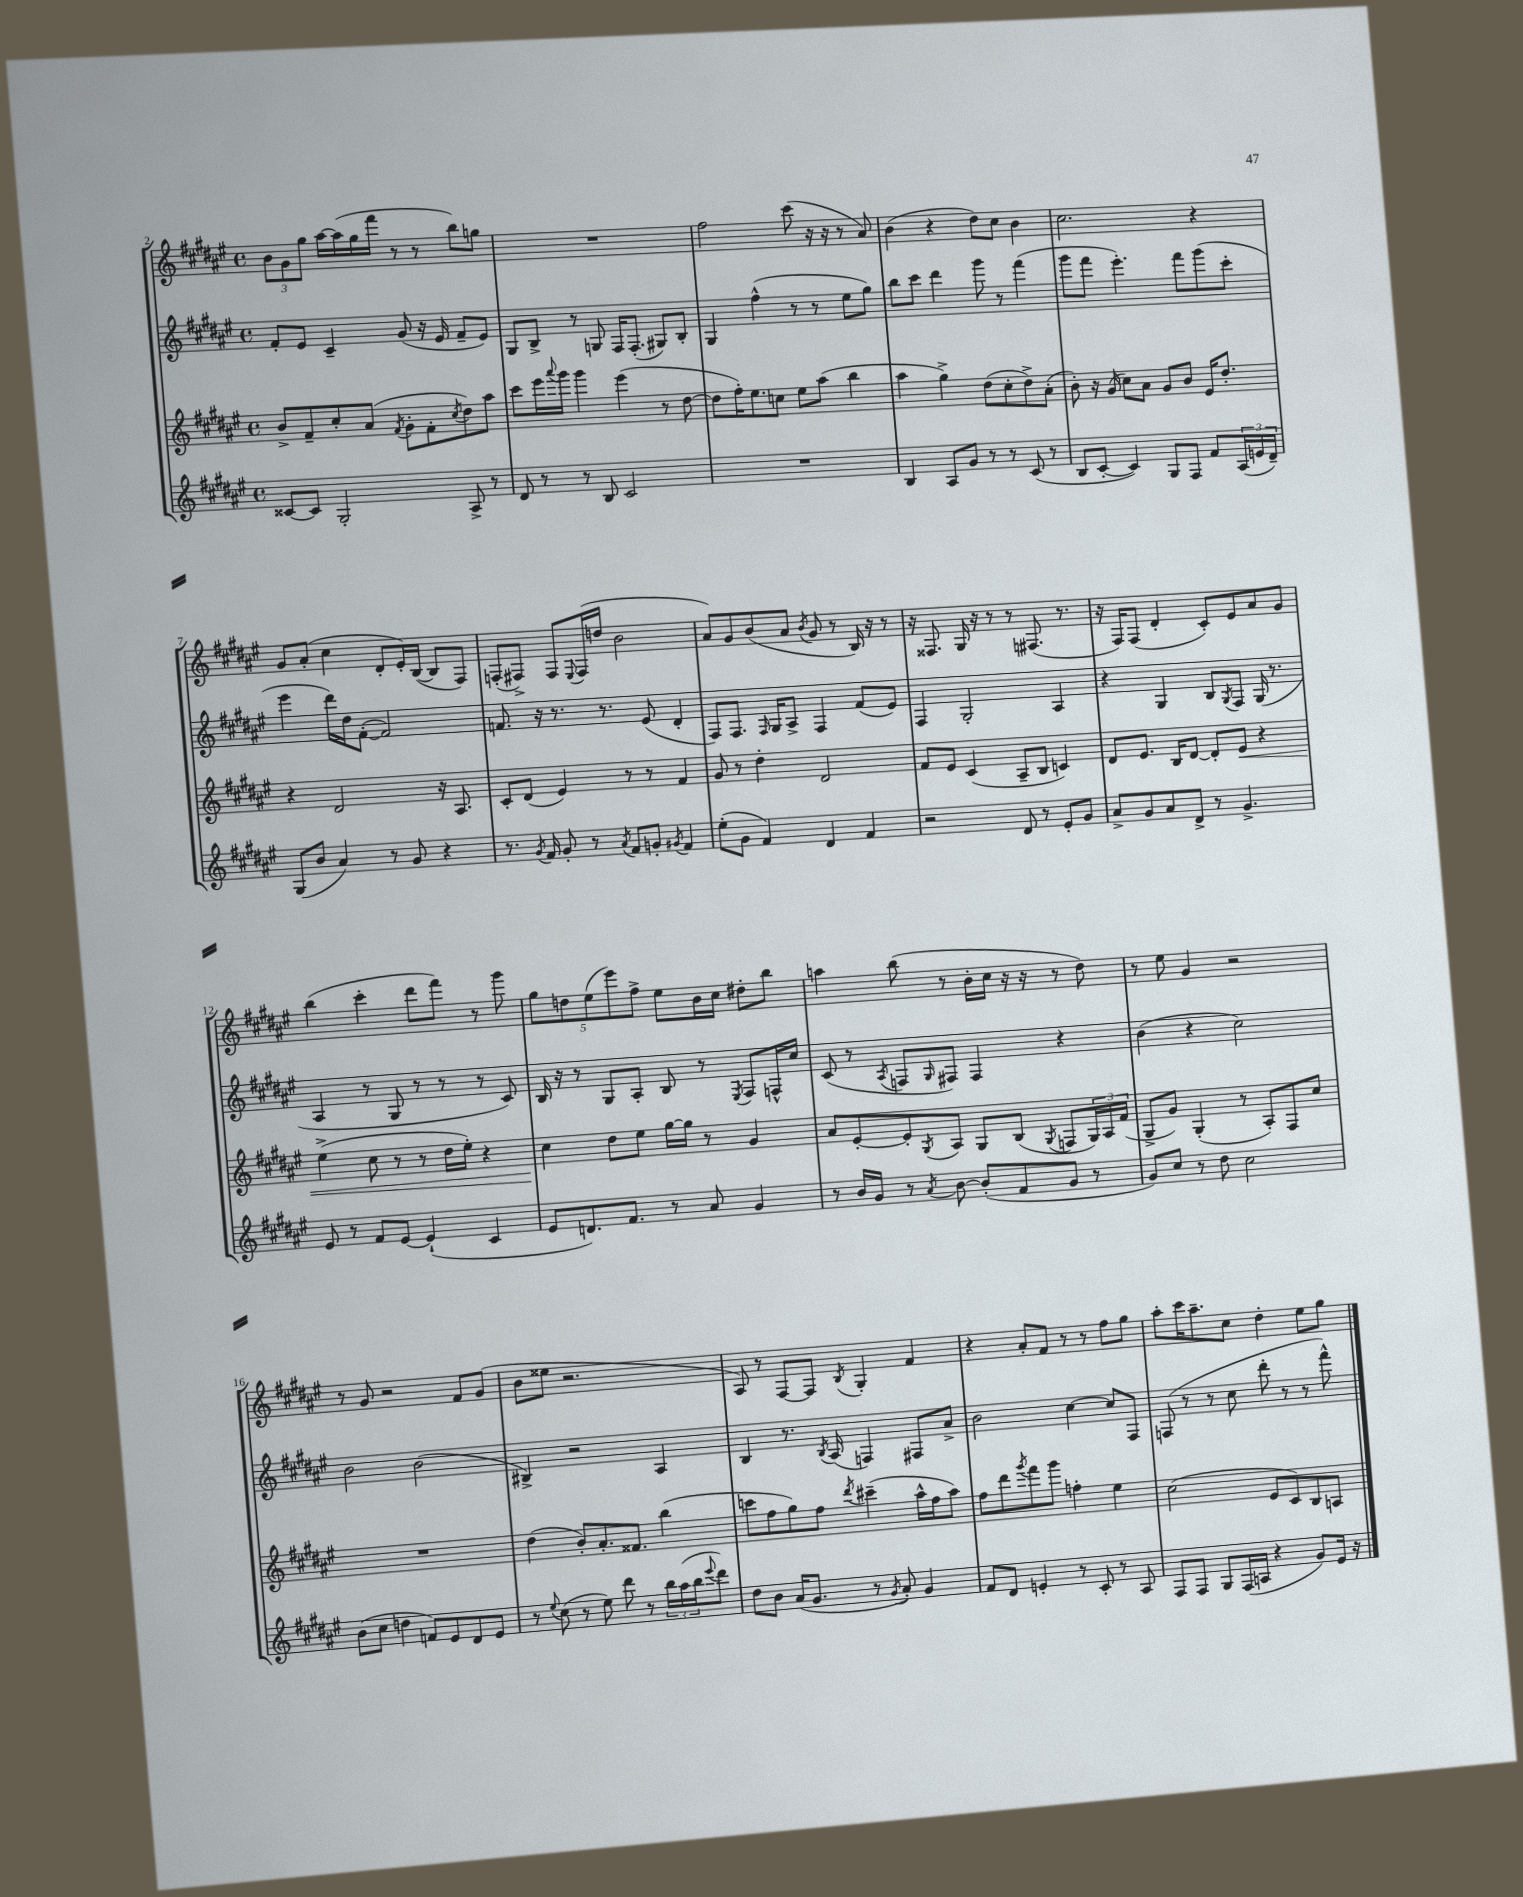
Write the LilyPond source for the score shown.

<<
\new StaffGroup <<
\new Staff = "s0" {
    \clef treble \key fis \major \defaultTimeSignature \time 4/4
    \tuplet 3/2 { b'8 gis'8 gis''8 } ais''16~ ais''16( gis''16 fis'''16 r8 r8 b''8) g''8 |
    R1 |
    fis''2 cis'''8( r16 r16 r8 ais'8) |
    b'4( r4 dis''8) cis''8 b'4 |
    cis''2. r4 |
    gis'8 ais'8-.( cis''4 dis'8-. eis'16-.) b16~( b8 fis8) |
    f8-.( fis8->) fis8 \appoggiatura { eis8 } fis16( d''16 b'2 |
    ais'8) gis'8 b'8( ais'8 \acciaccatura { b'8 } gis'8 r8 b16) r16 r8 |
    r16 fisis8. gis16 r16 r8 r8 fis8.( r8. |
    r16 fis16) fis8( dis'4-. cis'8-.) eis'8 ais'8 gis'8 |
    b''4( cis'''4-. dis'''8 fis'''8) r8 gis'''8 |
    \tuplet 5/4 { gis''8 d''8 eis''8( eis'''8) fis''8-> } eis''8 b'16 cis''16 dis''8-. b''8 |
    a''4 b''8( r8 b'16-. cis''16 r16 r16 r8 dis''8) |
    r8 eis''8 gis'4 r2 |
    r8 gis'8 r2 fis'8 gis'8( |
    b'8 eisis''8 r2. |
    ais8) r8 fis8~ fis8 \acciaccatura { b8 } gis4-. fis'4 |
    r4 ais'8-. fis'8 r8 r8 fis''8 gis''8 |
    ais''8-. cis'''16 ais''8.-- cis''8 dis''4-. eis''8 gis''8 \bar "|." |
}
\new Staff = "s1" {
    \clef treble \key fis \major \defaultTimeSignature \time 4/4
    fis'8-. eis'8 cis'4-- gis'8( r16 eis'16 fis'8-- eis'8) |
    gis8 b8-> r8 g8 fis16 fis8.-.( gis8) b8-. |
    gis4 fis''4-^( r8 r8 eis''8 gis''8) |
    b''8 cis'''8 dis'''4 gis'''8 r8 fis'''4( |
    gis'''8 fis'''8 eis'''4.-.) fis'''8 gis'''8( cis'''8-. |
    eis'''4 dis'''16) dis''16 fis'8~-.( fis'2) |
    f'8. r16 r8. r8. eis'8( dis'4-. |
    fis8) fis8. \grace { fis16 } gis16 ais8-> fis4 fis'8( eis'8) |
    fis4 gis2-. ais4 |
    r4 gis4 b8 \acciaccatura { gis8 } fis8 gis16( r8. |
    ais4 r8 gis8 r8 r8 r8 cis'8) |
    b16 r16 r8 gis8 ais8-. b8 r8 \acciaccatura { eis8 } fis8 f16-^ cis''16 |
    cis'8( r8 \acciaccatura { ais8 } f8 \grace { gis16 } fis8) fis4 r4 |
    b'4( r4 cis''2) |
    b'2 b'2( |
    bis4->) r2 ais4 |
    b4 r8. \acciaccatura { b8 } ais16( f4) fis8 ais'8-> |
    b'2 cis''4~ cis''8 fis8 |
    f8( r8 r8 cis''8 dis'''8-. r8 r8 fis'''8-^) \bar "|." |
}
\new Staff = "s2" {
    \clef treble \key fis \major \defaultTimeSignature \time 4/4
    b'8-> fis'8-- cis''8-. ais'8( \acciaccatura { fis'8 } gis'8-. fis'8-. \acciaccatura { cis''8 } dis''8) ais''8 |
    cis'''8 eis'''16 \appoggiatura { ais'''8 } gis'''16 gis'''4 eis'''4( r8 dis''8~ |
    dis''8 fis''16-.) eis''8. c''8 eis''8 ais''8( b''4 |
    ais''4 gis''4->) dis''8( cis''8-. dis''8->) ais'8-.( |
    b'8-.) r16 gis'16( cis''8) ais'8 gis'8 b'8 eis'16 dis''8.-. |
    r4 dis'2 r16 ais8. |
    cis'8-. dis'8( eis'4) r8 r8 fis'4 |
    gis'8 r8 dis''4-. dis'2 |
    fis'8 eis'8 cis'4( ais8-- b8 c'4) |
    dis'8 eis'8. b16 dis'8~ dis'8-. eis'8\< r4 |
    eis''4->( cis''8 r8 r8 dis''16 eis''16-.) r4 |
    cis''4\! dis''8 eis''8 gis''16~ gis''16 r8 gis'4 |
    ais'8 eis'8~-. eis'8-. \acciaccatura { gis8 } ais8 gis8 b8( \acciaccatura { gis8 } f8 \tuplet 3/2 { gis16) ais16 fis'16( } |
    gis8-> gis'8) gis4-.( r8 ais8-.) fis8 cis''8 |
    R1 |
    dis''4( b'8-.) ais'8.-. fisis'8. b''4( |
    c'''8 fis''8 gis''8) fis''8 \acciaccatura { dis'''8 } cis'''4--( ais''16-^ fis''16 ais''8) |
    fis''8 dis'''8 \acciaccatura { gis'''8 } fis'''8 gis'''8 f''4-. eis''4 |
    cis''2( eis'8 cis'8) b8 a8 \bar "|." |
}
\new Staff = "s3" {
    \clef treble \key fis \major \defaultTimeSignature \time 4/4
    cisis'8~ cisis'8 gis2-. ais8-> r8 |
    dis'8 r8 r8 b8 cis'2 |
    R1 |
    b4 ais8 gis'8 r8 r8 cis'8( r8 |
    b8 cis'8~-. cis'4) gis8 fis8 fis'8 \tuplet 3/2 { ais16( e'16 dis'16--) } |
    gis8( b'8 ais'4) r8 gis'8 r4 |
    r8. \acciaccatura { gis'8 } fis'16 gis'8-. r8 \acciaccatura { ais'8 } fis'8 g'8-. \acciaccatura { gis'8 } fis'4 |
    eis''8-.( gis'8 fis'4) dis'4 fis'4 |
    r2 dis'8 r8 eis'8-. gis'8 |
    ais'8-> gis'8 ais'8 dis'8-> r8 gis'4.-> |
    eis'8 r8 fis'8 eis'8~ eis'4-!( cis'4 |
    eis'8 d'8.) fis'8. r8 ais'8 gis'4 |
    r8 b'16 gis'16 r8 \acciaccatura { ais'8 } b'8~ b'8-.( fis'8 gis'8 r8 |
    gis'8) cis''8 r8 dis''8 cis''2 |
    b'8( cis''8 d''4 f'8) eis'8 dis'8 eis'8 |
    r8 \appoggiatura { eis''8 } cis''8( r8 eis''8) dis'''8 r8 \tuplet 3/2 { b''16 ais''16( b''16 } \appoggiatura { eis'''8 } dis'''8) |
    dis''8 b'8 ais'16( gis'8. r8 \acciaccatura { gis'8 } ais'8-.) gis'4 |
    fis'8 dis'8 e'4-. r8 cis'8-. r8 ais8 |
    fis8 fis8 gis8 fis16( a16 r4 gis'8) eis'16 r16 \bar "|." |
}
>>
>>
\layout { \context { \Score currentBarNumber = #2 } }
